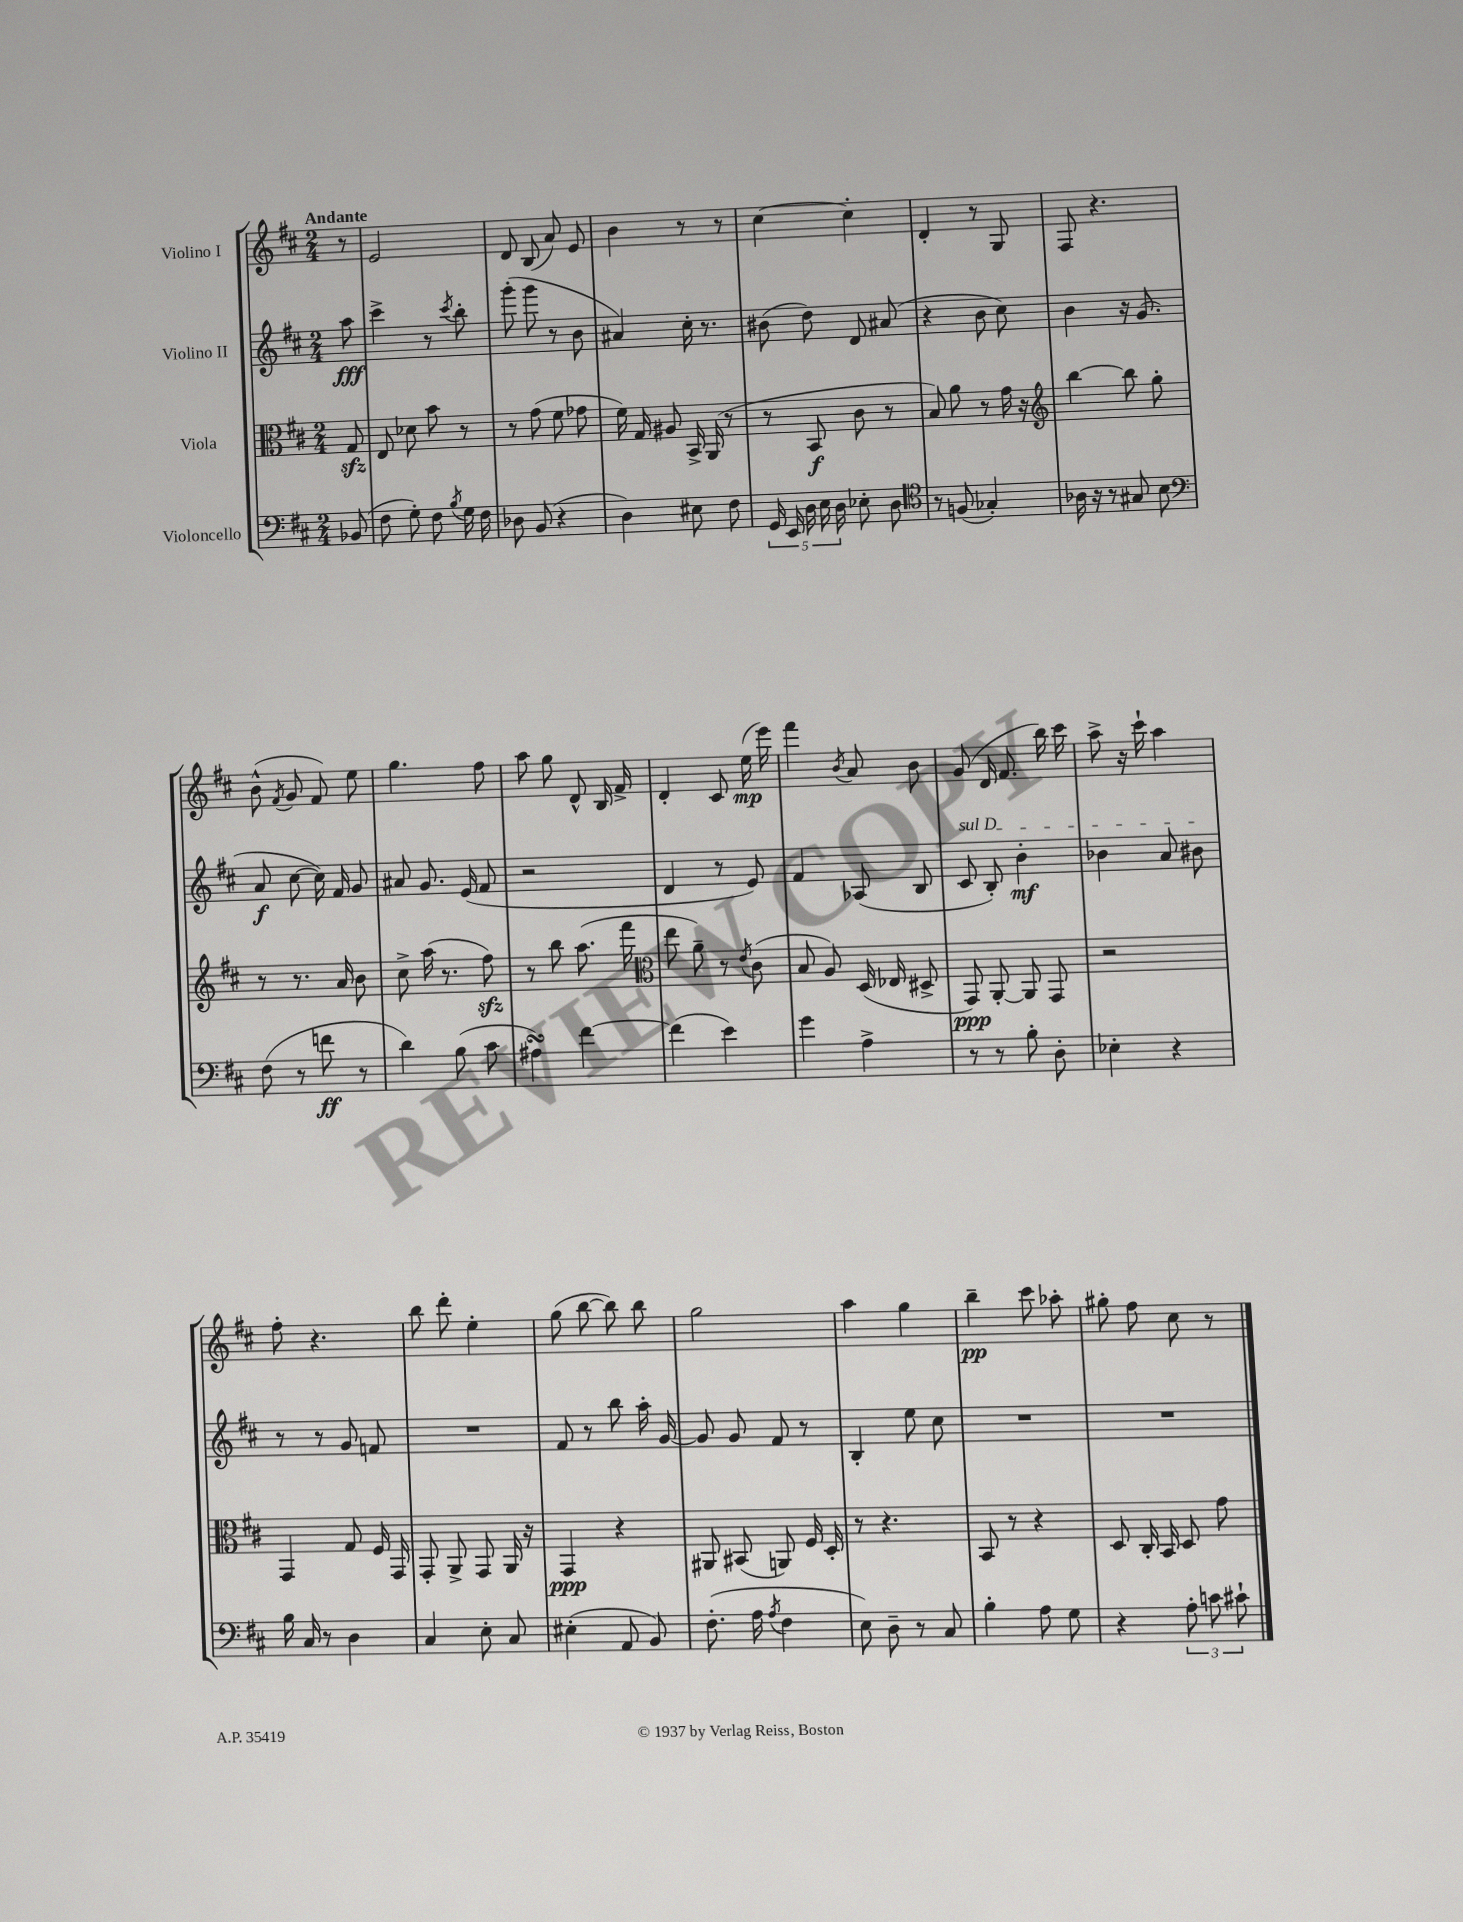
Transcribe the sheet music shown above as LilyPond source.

<<
\new StaffGroup <<
\new Staff = "s0" \with { instrumentName = "Violino I" } {
    \clef treble \key d \major \numericTimeSignature \time 2/4 \partial 8 \tempo "Andante"
    \autoBeamOff r8 |
    e'2 |
    d'8 b8( a'8) e'8 |
    b'4 r8 r8 |
    cis''4~ cis''4-. |
    d'4-. r8 g8 |
    fis8 r4. |
    b'8-^( \acciaccatura { fis'8 } g'8 fis'8) e''8 |
    g''4. fis''8 |
    a''8 g''8 d'8-^ b16 fis'16-> |
    d'4-. cis'8 e''16\mp( e'''16) |
    fis'''4 \acciaccatura { b'8 } a'8 b'8 |
    g'8( d'16 fis'8. b''16) cis'''16 |
    a''8-> r16 cis'''16-! a''4 |
    fis''8-. r4. |
    b''8 d'''8-. e''4-. |
    g''8( b''8~ b''8) b''8 |
    g''2 |
    a''4 g''4 |
    b''4--\pp cis'''8 aes''8-. |
    gis''8-. fis''8 cis''8 r8 \bar "|." |
}
\new Staff = "s1" \with { instrumentName = "Violino II" } {
    \clef treble \key d \major \numericTimeSignature \time 2/4 \partial 8
    \autoBeamOff a''8\fff |
    cis'''4-> r8 \acciaccatura { cis'''8 } b''8-. |
    g'''8-.( g'''8 r8 b'8 |
    ais'4) cis''16-. r8. |
    bis'8( d''8) d'8 ais'8( |
    r4 b'8 cis''8) |
    b'4 r16 g'8.( |
    a'8\f cis''8~ cis''16) fis'16 g'8 |
    ais'8 g'8. e'16( fis'8 |
    r2 |
    d'4 r8 e'8) |
    fis'4 aes8( b8 |
    \once \override TextSpanner.bound-details.left.text = \markup { \italic "sul D" } cis'8\startTextSpan b8-.) b'4-.\mf |
    bes'4 a'8 bis'8\stopTextSpan |
    r8 r8 g'8 f'8 |
    R2 |
    fis'8 r8 b''8 a''16-. g'16~ |
    g'8 g'8 fis'8 r8 |
    b4-. e''8 cis''8 |
    R2 |
    R2 \bar "|." |
}
\new Staff = "s2" \with { instrumentName = "Viola" } {
    \clef alto \key d \major \numericTimeSignature \time 2/4 \partial 8
    \autoBeamOff g8\sfz |
    e8 des'8 b'8 r8 |
    r8 g'8( fis'8 ges'8 |
    fis'16) g16 ais8 b,16-> a,16( r8 |
    r8 b,8\f cis'8 r8 |
    b8) a'8 r8 g'16 r16 |
    \clef treble b''4~ b''8 g''8-. |
    r8 r8. a'16 b'8 |
    cis''8-> a''16( r8. fis''8\sfz) |
    r8 b''8 a''8.( fis'''16 |
    \clef alto e''8 a'8--) r8 \acciaccatura { e'8 } cis'8( |
    b8 a8) d16( ees16 dis8-> |
    g,8\ppp) a,8~-. a,8 g,8 |
    r2 |
    g,4 g8 fis16 g,16 |
    g,8-. a,8-> g,8 a,16 r16 |
    g,4\ppp r4 |
    ais,8 bis,8( a,8) fis16 d16-. |
    r8 r4. |
    b,8 r8 r4 |
    d8 cis16-. b,16 d8 g'8 \bar "|." |
}
\new Staff = "s3" \with { instrumentName = "Violoncello" } {
    \clef bass \key d \major \numericTimeSignature \time 2/4 \partial 8
    \autoBeamOff bes,8( |
    fis8 g8-.) fis8 \acciaccatura { b8 } g16 fis16 |
    des8 b,8( r4 |
    d4) eis8 fis8 |
    \tuplet 5/4 { g,16 e,16 d16 e16 d16 } ees8-. d8 |
    \clef tenor r8 f8( ges4-.) |
    aes16 r16 r8 gis8 b8 |
    \clef bass fis8( r8 f'8\ff r8 |
    d'4) b8( cis'8 |
    ais4\turn) fis'4~ |
    fis'4( e'4) |
    g'4 a4-> |
    r8 r8 b8-. d8-. |
    ees4-. r4 |
    b16 cis16 r8 d4 |
    cis4 e8-. cis8 |
    eis4-.( a,8 b,8) |
    fis8.-.( a16 \acciaccatura { a8 } fis4 |
    e8) d8-- r8 cis8 |
    b4-. a8 g8 |
    r4 \tuplet 3/2 { a8-. c'8 cis'8-! } \bar "|." |
}
>>
>>
\layout { \context { \Score \remove "Bar_number_engraver" } }
